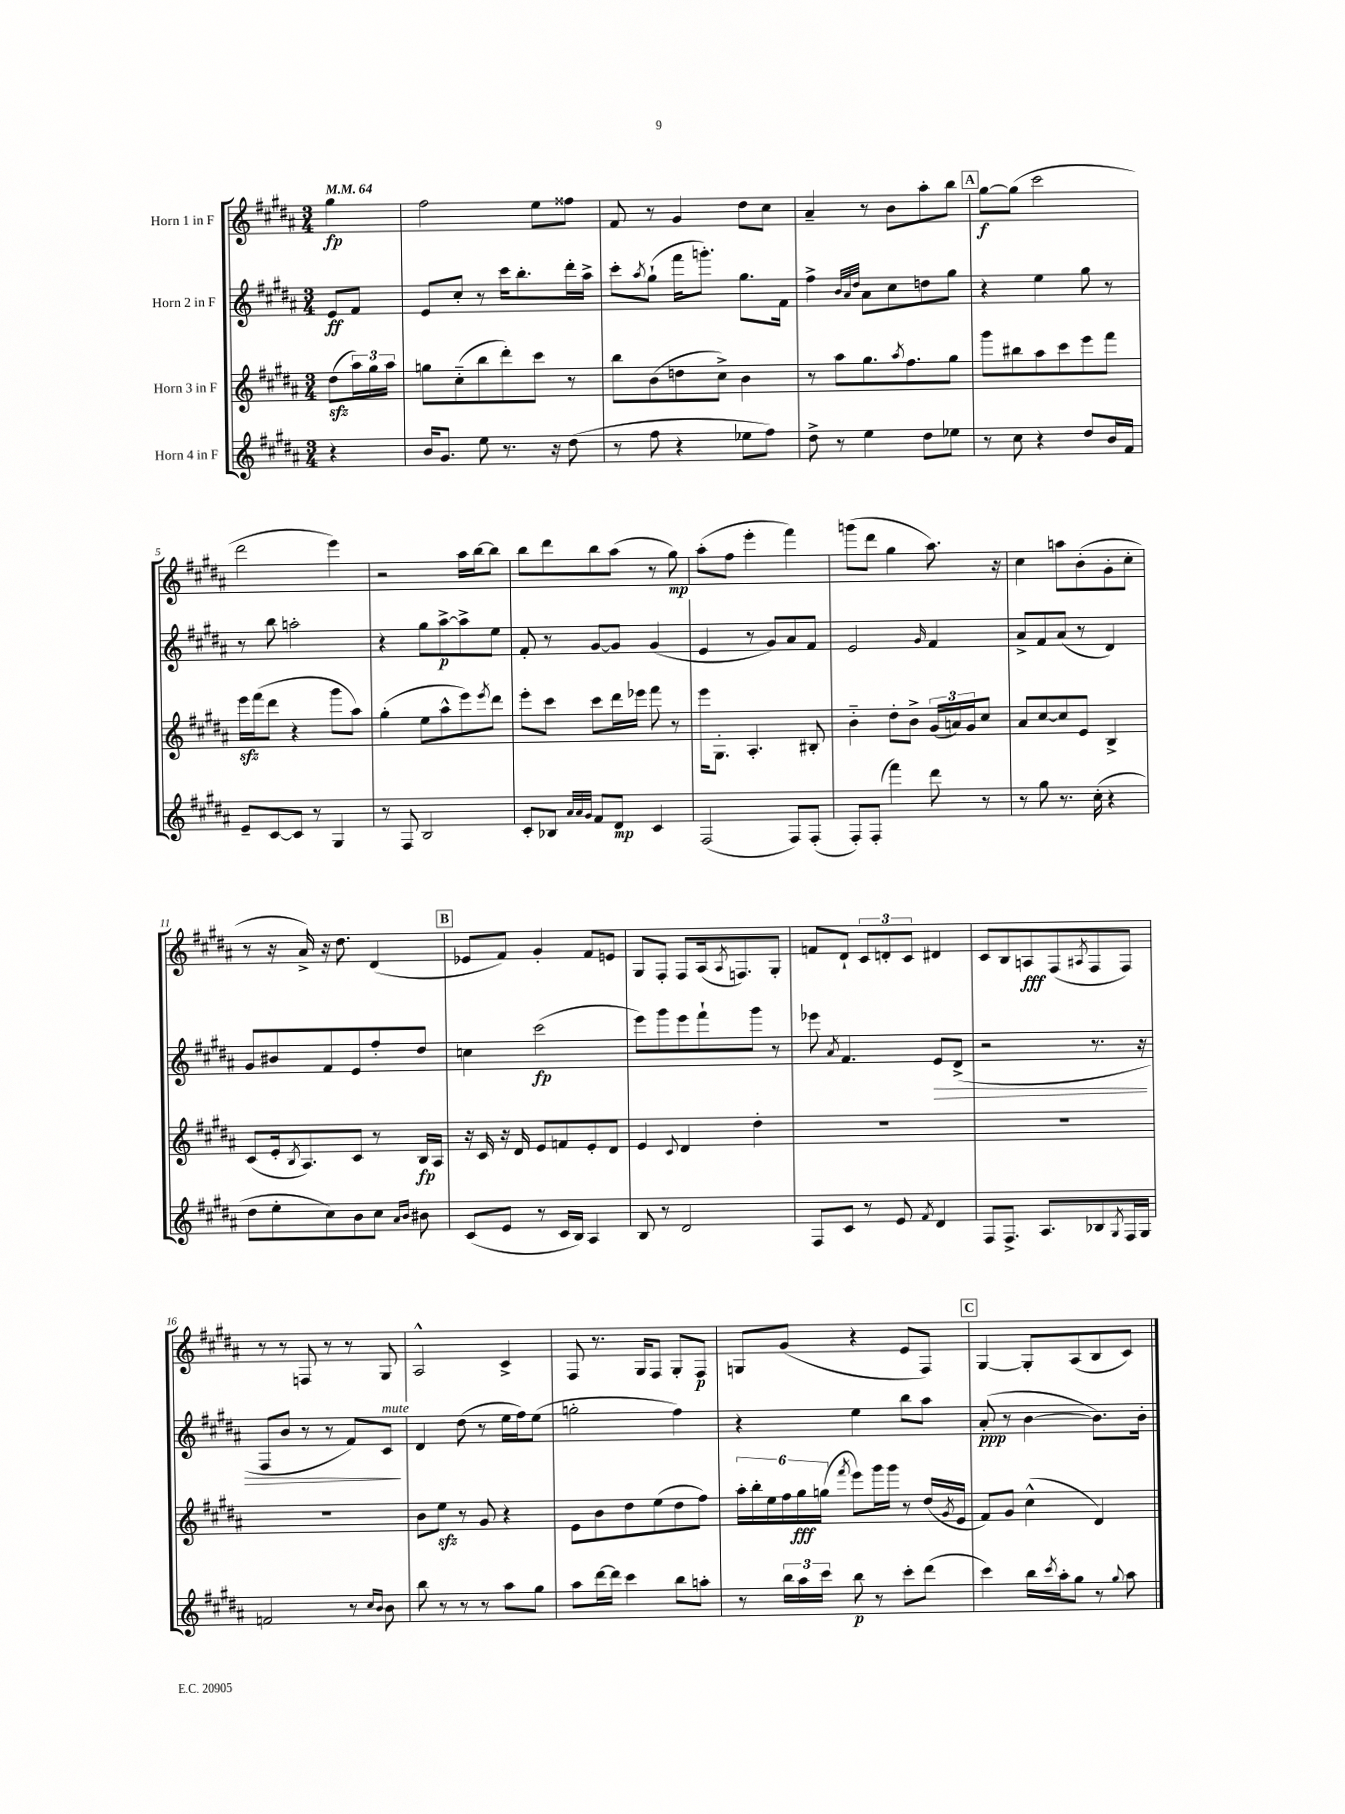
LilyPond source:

<<
\new StaffGroup <<
\new Staff = "s0" \with { instrumentName = "Horn 1 in F" } {
    \clef treble \key b \major \numericTimeSignature \time 3/4 \partial 4 \tempo 4 = 64
    gis''4\fp |
    fis''2 e''8 fisis''8 |
    fis'8 r8 gis'4 dis''8 cis''8 |
    ais'4-- r8 b'8 ais''8-. b''8 |
    \mark \markup { \box "A" } gis''8~\f gis''8( cis'''2 |
    dis'''2 e'''4) |
    r2 ais''16 b''16~ b''8 |
    b''8 dis'''8 b''8 ais''8( r8 gis''8\mp) |
    ais''8-.( fis''8 e'''4-. fis'''4) |
    g'''8( dis'''8 gis''4 ais''8.) r16 |
    cis''4 a''8 b'8-.( gis'8-. cis''8-. |
    r8 r16 ais'16->) r16 dis''8. dis'4( |
    \mark \markup { \box "B" } ees'8 fis'8) gis'4-. fis'8 e'8 |
    gis8 fis8-. fis8 ais16( \acciaccatura { ais8 } f8.) gis8-. |
    f'8 dis'8-! \tuplet 3/2 { cis'8 d'8-. cis'8 } dis'4 |
    cis'8 b8 a8\fff fis8( \acciaccatura { ais8 } fis8 fis8) |
    r8 r8 f8 r8 r8 gis8 |
    ais2-^ cis'4-> |
    fis8 r8. gis16 fis8 gis8-. fis8\p |
    g8 gis'8( r4 e'8 fis8) |
    \mark \markup { \box "C" } gis4~ gis8-. ais8( b8 cis'8) \bar "|." |
}
\new Staff = "s1" \with { instrumentName = "Horn 2 in F" } {
    \clef treble \key b \major \numericTimeSignature \time 3/4 \partial 4
    e'8\ff fis'8 |
    e'8 cis''8-. r8 cis'''16 b''8.-. dis'''16-. ais''16-> |
    cis'''8-. \acciaccatura { ais''8 } gis''8-!( fis'''16 g'''8.-.) gis''8. fis'16 |
    fis''4-> \grace { b'32 ais'32 dis''32 } ais'8 cis''8 d''8 gis''8 |
    \mark \markup { \box "A" } r4 e''4 gis''8 r8 |
    r8 b''8 a''2-. |
    r4 gis''8 ais''8~->\p ais''8-> e''8 |
    fis'8-. r8 gis'8~ gis'8 gis'4( |
    e'4 r8 gis'8) ais'8 fis'8 |
    e'2 \grace { gis'16 } fis'4 |
    ais'8-> fis'8 ais'8( r8 dis'4) |
    gis'8 bis'8 fis'8 e'8 fis''8-. dis''8 |
    \mark \markup { \box "B" } c''4 cis'''2\fp( |
    e'''8) gis'''8 e'''8 fis'''8-! gis'''8 r8 |
    ees'''8 \acciaccatura { ais'8 } fis'4. e'8\> dis'8->( |
    r2 r8. r16 |
    fis8 b'8 r8 r8 fis'8) cis'8\!^\markup { \italic "mute" } |
    dis'4 dis''8( r8 e''16 fis''16) e''8( |
    g''2-. fis''4) |
    r4 e''4 b''8 ais''8 |
    \mark \markup { \box "C" } ais'8-.\ppp( r8 b'4~ b'8.) b'16-. \bar "|." |
}
\new Staff = "s2" \with { instrumentName = "Horn 3 in F" } {
    \clef treble \key b \major \numericTimeSignature \time 3/4 \partial 4
    dis''8\sfz( \tuplet 3/2 { ais''16) gis''16 ais''16 } |
    g''8 cis''8-_( b''8 dis'''8-.) cis'''8 r8 |
    b''8 b'8( d''8 cis''8->) b'4 |
    r8 ais''8 gis''8. \acciaccatura { ais''8 } fis''8. gis''8 |
    \mark \markup { \box "A" } gis'''8 bis''8 ais''8 cis'''8 e'''8 fis'''8 |
    e'''16\sfz fis'''16( dis'''8 r4 gis'''8 ais''8) |
    gis''4-.( e''8 ais''8-^ e'''8) \acciaccatura { e'''8 } dis'''8 |
    e'''8-. cis'''8 cis'''8 dis'''16 ees'''16 fis'''8 r8 |
    e'''16 gis8.-. ais4.-. bis8-. |
    b'4-_ dis''8-. b'8-> \tuplet 3/2 { gis'16( a'16) gis'16 } cis''8 |
    ais'8 cis''8~ cis''8 e'8 b4-> |
    cis'8( e'16-. \acciaccatura { b8 } ais8.) cis'8 r8 b16\fp ais16 |
    \mark \markup { \box "B" } r16 cis'16 r16 dis'16 e'8 f'8 e'8-. dis'8 |
    e'4 \appoggiatura { cis'8 } dis'4 dis''4-. |
    R2. |
    R2. |
    R2. |
    b'8 e''8\sfz r8 gis'8 r4 |
    e'8 b'8 dis''8 e''8( dis''8 fis''8) |
    \tuplet 6/4 { ais''16-. b''16-. e''16 fis''16 gis''16\fff g''16( } \acciaccatura { fis'''8 } e'''8) gis'''16 gis'''16 r8 dis''16( \acciaccatura { gis'8 } e'16 |
    \mark \markup { \box "C" } fis'8) gis'8 cis''4-^( dis'4) \bar "|." |
}
\new Staff = "s3" \with { instrumentName = "Horn 4 in F" } {
    \clef treble \key b \major \numericTimeSignature \time 3/4 \partial 4
    r4 |
    b'16 gis'8. e''8 r8. r16 dis''8( |
    r8 fis''8 r4 ees''8 fis''8) |
    dis''8-> r8 e''4 dis''8 ees''8 |
    \mark \markup { \box "A" } r8 cis''8 r4 dis''8 b'16 fis'16 |
    e'8-- cis'8~ cis'8 r8 gis4 |
    r8 fis8 b2 |
    cis'8-. bes8 \grace { ais'32 ais'32 gis'32 } fis'8 dis'8\mp cis'4 |
    fis2( fis8) fis8-.( |
    fis8-.) fis8-.( fis'''4) dis'''8 r8 |
    r8 gis''8 r8. cis''16-.( r4 |
    dis''8 e''8-. cis''8) b'8 cis''8 \grace { ais'16 b'16 } bis'8 |
    \mark \markup { \box "B" } cis'8( e'8 r8 cis'16 b16) ais4 |
    b8 r8 dis'2 |
    fis8 cis'8 r8 e'8 \acciaccatura { fis'8 } dis'4 |
    fis8 fis8.-> ais8. bes8 \acciaccatura { gis8 } fis16 gis16 |
    f'2 r8 \grace { cis''16 b'16 } b'8 |
    b''8 r8 r8 r8 ais''8 gis''8 |
    ais''8 dis'''16~ dis'''16 cis'''4 b''8 a''8-. |
    r8 \tuplet 3/2 { b''16 ais''16 cis'''16 } b''8\p r8 cis'''8-. dis'''8( |
    \mark \markup { \box "C" } cis'''4) b''16 \acciaccatura { cis'''8 } ais''16-. gis''8 r8 \appoggiatura { gis''8 } ais''8 \bar "|." |
}
>>
>>
